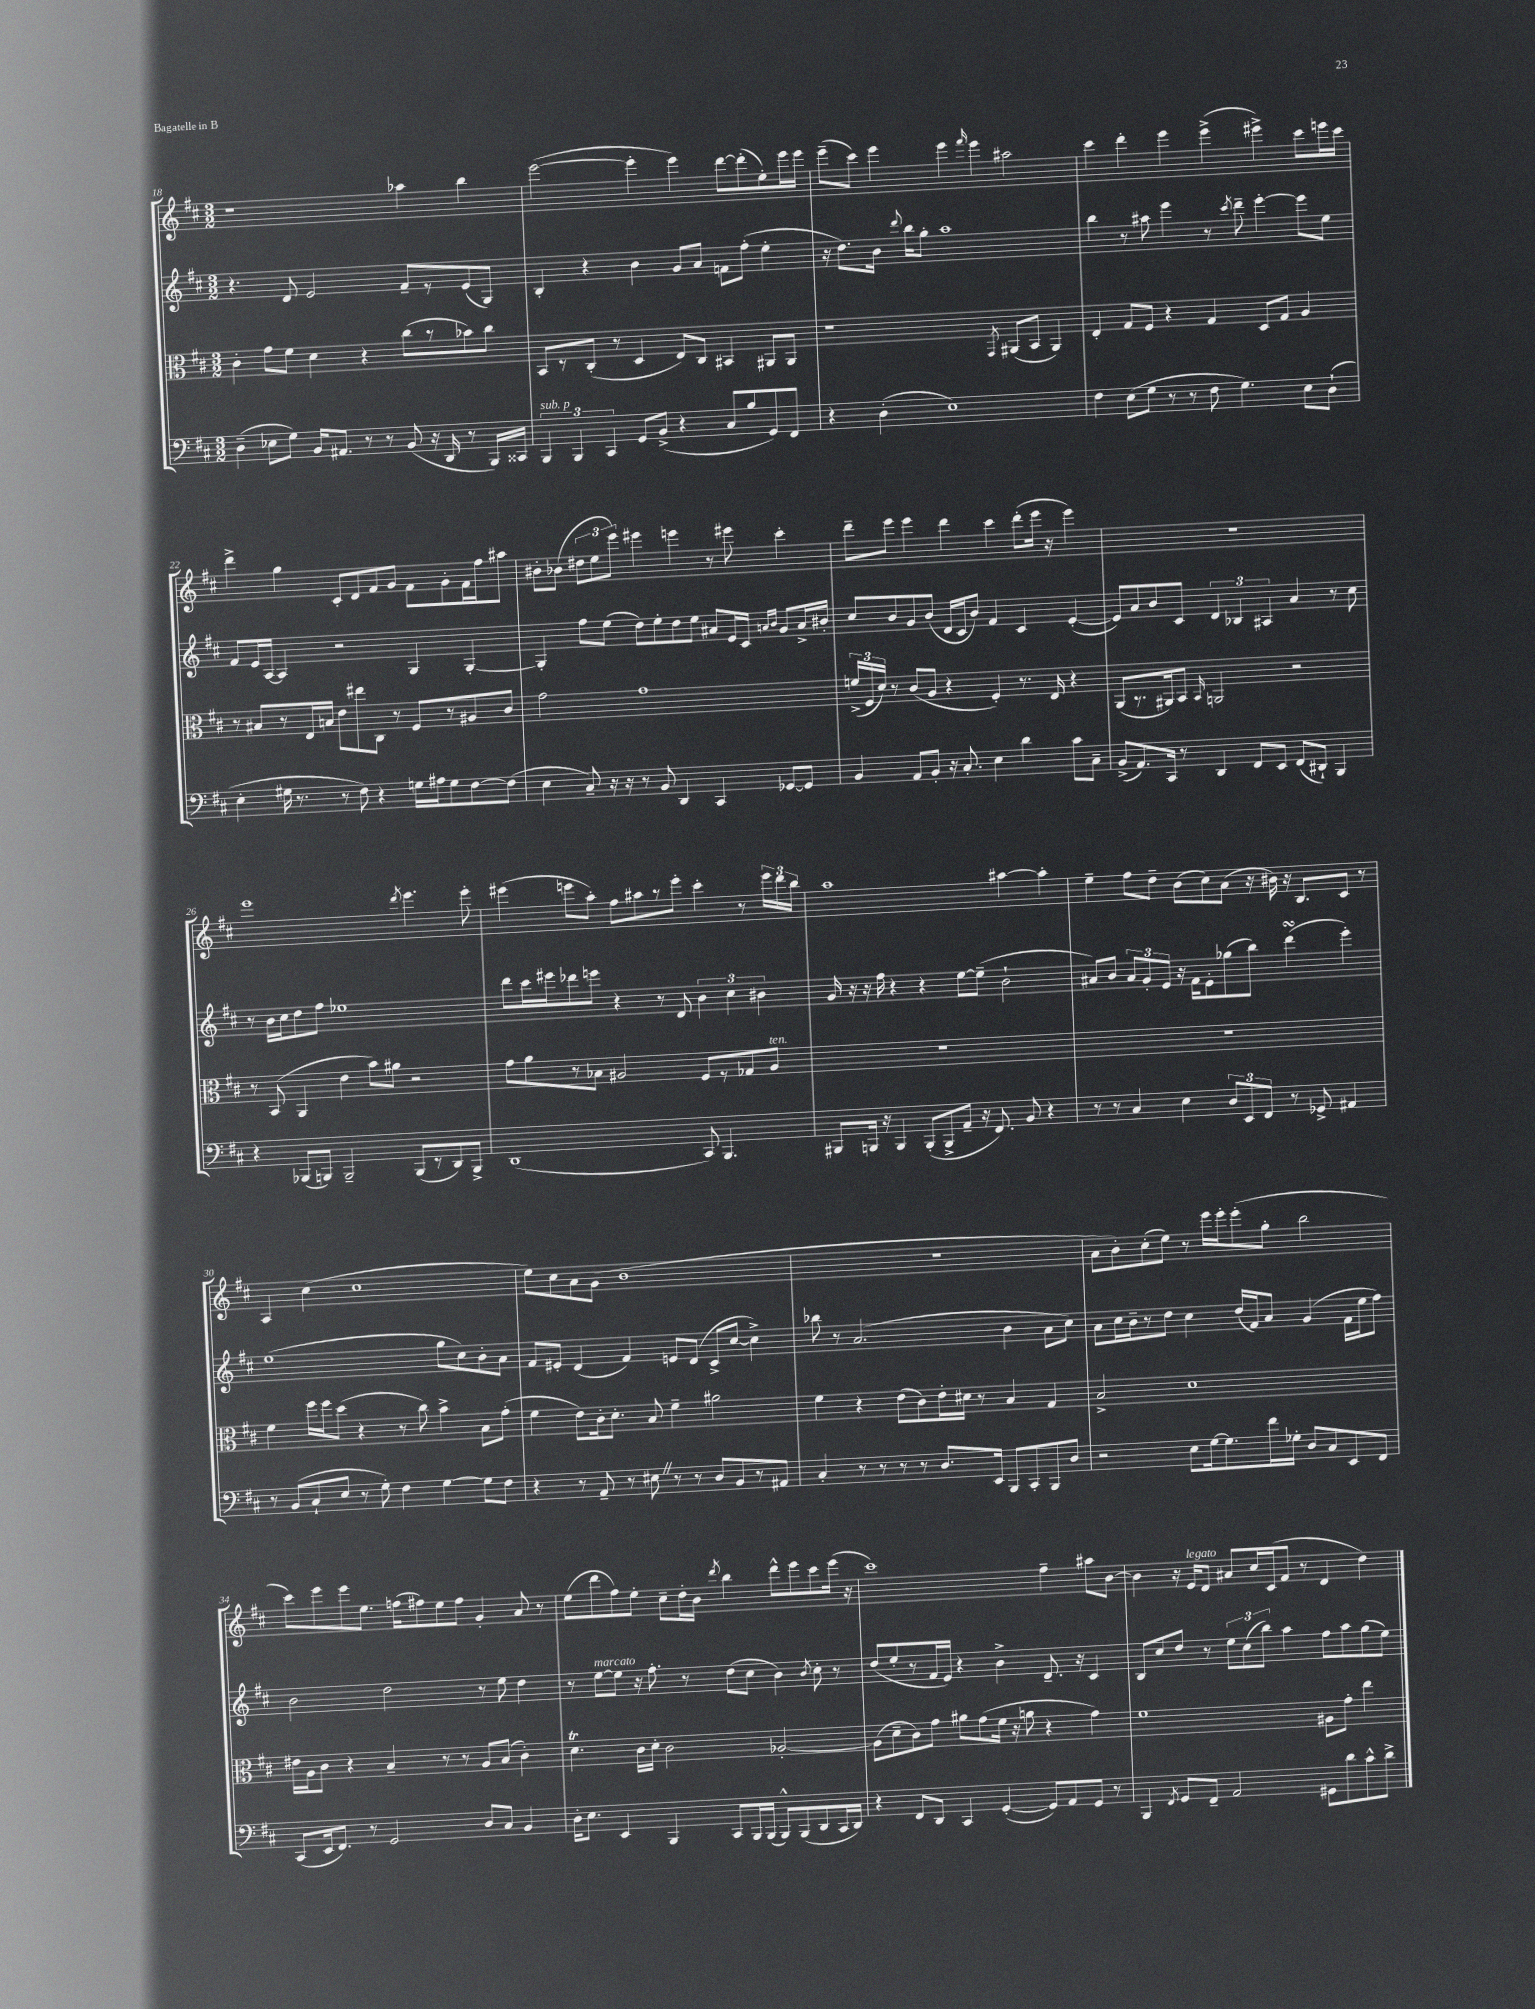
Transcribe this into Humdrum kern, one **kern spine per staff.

**kern	**kern	**kern	**kern
*staff4	*staff3	*staff2	*staff1
*clefF4	*clefC3	*clefG2	*clefG2
*k[f#c#]	*k[f#c#]	*k[f#c#]	*k[f#c#]
*M3/2	*M3/2	*M3/2	*M3/2
(4D~	4c#'	4.r	1r
8E-	8g	.	.
8G)	8f#	8d	.
16BB	4d	2e	.
8.AA#	.	.	.
8r	4r	.	.
8r	.	.	.
(8BB	(8cc#	8f#~	4aa-
16r	8r	8r	.
16DD	.	.	.
8r	8b-)	(8e	4bb
16BBB)	8cc#	8G)	.
16CC##	.	.	.
=	=	=	=
6BBB	8BB	4B'	([2eee
.	8r	.	.
6BBB	.	.	.
.	(8C#'	4r	.
6CC#	.	.	.
.	8r	.	.
8GG	4D	4b	4eee']
(8BB^	.	.	.
4r	8E)	8g	4eee)
.	8C#	8a	.
8C#	4BB#	8f	[8ddd
8B	.	(8ff#'	(8ddd']
8GG)	8AA#	4ee'	8ee')
8FF#	8AA#	.	16eee
.	.	.	16eee
=	=	=	=
4r	1r	16r	(8eee~
.	.	8.dd)	.
.	.	.	8ccc#)
(4D'	.	16b	4eee
.	.	8qqddd	.
.	.	16bb	.
.	.	8gg'	.
1E)	.	1aa	4eee
.	.	.	16qqfff#
.	.	.	4eee
.	8qGG	.	.
.	(8AA#	.	2aa#
.	8BB	.	.
.	4AA#)	.	.
=	=	=	=
4F#	4E'	4bb	4ccc#
(8E	8G	8r	4ddd'
8G	8F#	8aa#	.
8r	4r	4eee	4eee
8r	.	.	.
8F#	4G	8r	(4eee^
.	.	8qccc#	.
4.G)	.	8ddd~	.
.	8D	[4eee'	4eee#^)
.	8G	.	.
8E	4A	8eee]	8ccc#
(8D`	.	8ee	16eee
.	.	.	16ccc#
=	=	=	=
4E'	8r	8f#	4ddd^
.	8B#	16e	.
.	.	[16A	.
16G#	8r	4A]	4gg
8.r	.	.	.
.	16E	.	.
.	16B	.	.
8r	8e	2r	8c#'
8F#)	8ee#	.	8d
4r	8C#	.	8f#
.	8r	.	8g
16G	8F#	4G	8f#
16A#	.	.	.
8G	8r	.	8g'
[8F#	8A#	[4G'	16f#
.	.	.	16ff#
(8F#]	8c#	.	8aa#
=	=	=	=
4E	2g	4G']	8b#'
.	.	.	(8b-
8C#~)	.	8ff#	12dd#
.	.	.	12ee
16r	.	(8ee	.
.	.	.	12eee)
16r	.	.	.
8r	1g	8dd)	4eee#
8BB	.	8ee'	.
4DD	.	8dd	4eee
.	.	8ee	.
4CC#	.	8a#	8r
.	.	16e	8eee#
.	.	16c#	.
.	.	16qqa	.
.	.	16qqb	.
[8GG-	.	8g	4ccc#'
8GG-]	.	16a^	.
.	.	16b#'	.
=	=	=	=
4BB	(24f^	8cc#	8ddd~
.	24F#	.	.
.	24d)	.	.
.	8r	8b	8eee
8AA	(8c#	8g	4eee
8BB'	8A	(8b	.
16r	4r	16d	4ddd
8.C#'	.	16c#	.
.	.	8b)	.
4E	4F#')	4f#	4ccc#
4d	8.r	4c#	(8ddd'
.	.	.	16eee
.	16E	.	16r
8c#	4r	([4e'	4eee)
8C#~	.	.	.
=	=	=	=
(8BB^	(8AA	8e])	1.r
8.AA)	8.r	8a	.
.	.	8b	.
16CC#	16AA#)	.	.
8r	8BB	8c#	.
.	16qqBB	.	.
4DD	2AA	6d	.
.	.	6B-	.
8FF#	.	.	.
.	.	6A#	.
8EE	.	.	.
(8FF#	2r	4a	.
8DD#`)	.	.	.
4BBB	.	8r	.
.	.	8cc#	.
=	=	=	=
4r	8r	8r	1eee
.	(8BB	16b	.
.	.	16cc#	.
(8BBB-	4AA	8dd	.
8BBB)	.	8ff#	.
2BBB~	4e	1ee-	.
.	8b)	.	.
.	8a#	.	.
.	.	.	8qddd
(8BBB	2r	.	4.eee
8r	.	.	.
8DD)	.	.	.
8BBB^	.	.	8eee'
=	=	=	=
(1DD	8g	8ddd	(4eee#
.	8a	16ccc#	.
.	.	16eee#	.
.	8r	8ddd-	8eee
.	8B-	8eee	8aa')
.	2A#	4r	8ff#
.	.	.	8aa#
.	.	8r	8r
.	.	8d	8eee'
8CC#)	8F#	6b	4ccc#'
4.BBB	8r	.	.
.	.	6cc#	.
.	8G-	.	8r
.	.	6b#	.
.	8A#	.	24eee
.	.	.	24ddd
.	.	.	24bb
=	=	=	=
8BBB#	1.r	16g	1aa
.	.	16r	.
16BBB	.	16r	.
16r	.	16ff#	.
4BBB	.	4r	.
(8BBB'	.	4r	.
8BBB^	.	.	.
8AA~	.	[8ee	.
16r	.	(8ee~]	.
8.FF#)	.	.	.
.	.	2b`	[4aa#
8BB	.	.	.
4r	.	.	4aa#']
=	=	=	=
8r	1.r	8a#)	4ee~
8r	.	8b	.
4C#	.	12a#	8ff#
.	.	12g'	.
.	.	.	8dd~
.	.	12e	.
4E	.	16r	(8b
.	.	16f#	.
.	.	8e'	8cc#)
12D	.	(8gg-	(8a
12EE	.	.	.
.	.	8bb)	16r
12FF#	.	.	.
.	.	.	16b#)
8r	.	(4ddd	16r
.	.	.	8.B
8GG-^	.	.	.
4AA#	.	4eee')	8c#
.	.	.	8r
=	=	=	=
8r	4f#	(1ee	4A
(8BB	.	.	.
8C#`	16ff#	.	(4cc#
.	16ff#	.	.
8E	(8dd	.	.
8r	4r	.	1cc#
8G')	.	.	.
4F#	8r	.	.
.	8cc#)	.	.
[4G	4b^	8gg	.
.	.	8cc#)	.
8G]	8B	8b'	.
8F#	(8g'	8a	.
=	=	=	=
4r	4f#	8f#	8ee)
.	.	8e#'	8cc#
8r	8e)	(4d	8a
8AA~	16c#'	.	(8g
.	8.d'	.	.
8r	.	4f#)	1b
8E#	8B	.	.
8r	4f#~	8e	.
8r	.	(8d	.
8D	2a#	8c#^	.
8BB	.	[8cc#	.
8r	.	4cc#^])	.
8AA#	.	.	.
=	=	=	=
4C#'	4f#	8bb-	1.r
.	.	8r	.
8r	4r	(2.a	.
8r	.	.	.
8r	(8e	.	.
8r	8c#)	.	.
8.D	16e'	.	.
.	16d#	.	.
.	8r	.	.
16EE	.	.	.
8BBB	4B	4b	.
8CC#'	.	.	.
8BBB	4G	8a	.
8D	.	8cc#)	.
=	=	=	=
2r	2B^	8a	8a
.	.	16cc#	8b')
.	.	16b~	.
.	.	8r	(8cc#'
.	.	8dd	8ee)
8E	1d	4cc#	8r
[16G	.	.	16eee
8.G]	.	.	16eee'
.	.	(16dd	(8eee'
.	.	16f#)	.
16f#	.	8a	8gg'
16G-'	.	.	.
8D	.	(4g	2bb
8C#	.	.	.
8EE	.	16f#	.
.	.	16ee	.
8FF#	.	8ff#)	.
=	=	=	=
(8CC#	16e#	2b	8ccc#)
.	16A	.	.
16EE	8c#	.	8eee
8.FF#)	.	.	.
.	4r	.	8eee
8r	.	.	8.ee
2GG	4B~	2dd	.
.	.	.	(16ff
.	.	.	8ff#)
.	8r	.	8ee
.	8r	.	8ff#
8D	8A	8r	4g'
8C#	(8B	8ee	.
4BB	4c#')	4dd	8a
.	.	.	8r
=	=	=	=
16D'	4.d	8r	(8ee
8.E	.	.	.
.	.	[8ee	8ddd
4EE	.	8ee]	8ff#)
.	16c#	16r	8ee'
.	16d'	8.ff#'	.
4BBB	2c#	.	8cc#~
.	.	8r	16dd'
.	.	.	16b
.	.	.	8qddd
8CC#	.	(8dd	4bb
16BBB	.	8cc#	.
(16BBB	.	.	.
8BBB^^)	[2A-'	4b)	8ddd^^
(8BBB	.	.	8eee
.	.	8qb	.
8DD	.	8cc#'	8ccc#
16CC#	.	8r	(16eee
16DD)	.	.	16r
=	=	=	=
4r	(8A-]	(8dd	1ccc#)
.	8d~	8ee'	.
8FF#	8c#)	8r	.
8DD	8g	16f#	.
.	.	16e)	.
4CC#	8a#	4r	.
.	(8g	.	.
([4GG'	16f#	4b^	.
.	16r	.	.
.	8a	.	.
8GG])	4r	8.d~	4ff#~
8AA	.	.	.
.	.	16r	.
8GG	4g)	4c#	8aa#
8r	.	.	[8b
=	=	=	=
4BBB	1f#	8B	4b]
.	.	8cc#	.
8qFF#	.	.	.
8GG	.	8dd	16r
.	.	.	16e
8FF#~	.	8r	8d
2AA	.	12ee	8a#
.	.	(12cc#	.
.	.	.	16cc#
.	.	12bb)	.
.	.	.	(16c#
.	.	4aa	8f#
.	.	.	8r
8GG#	8A#	8ff#	4d
8d	8g'	8aa	.
8c#^^	4ee	(8gg	4dd)
8d^	.	8ee)	.
==	==	==	==
*-	*-	*-	*-
